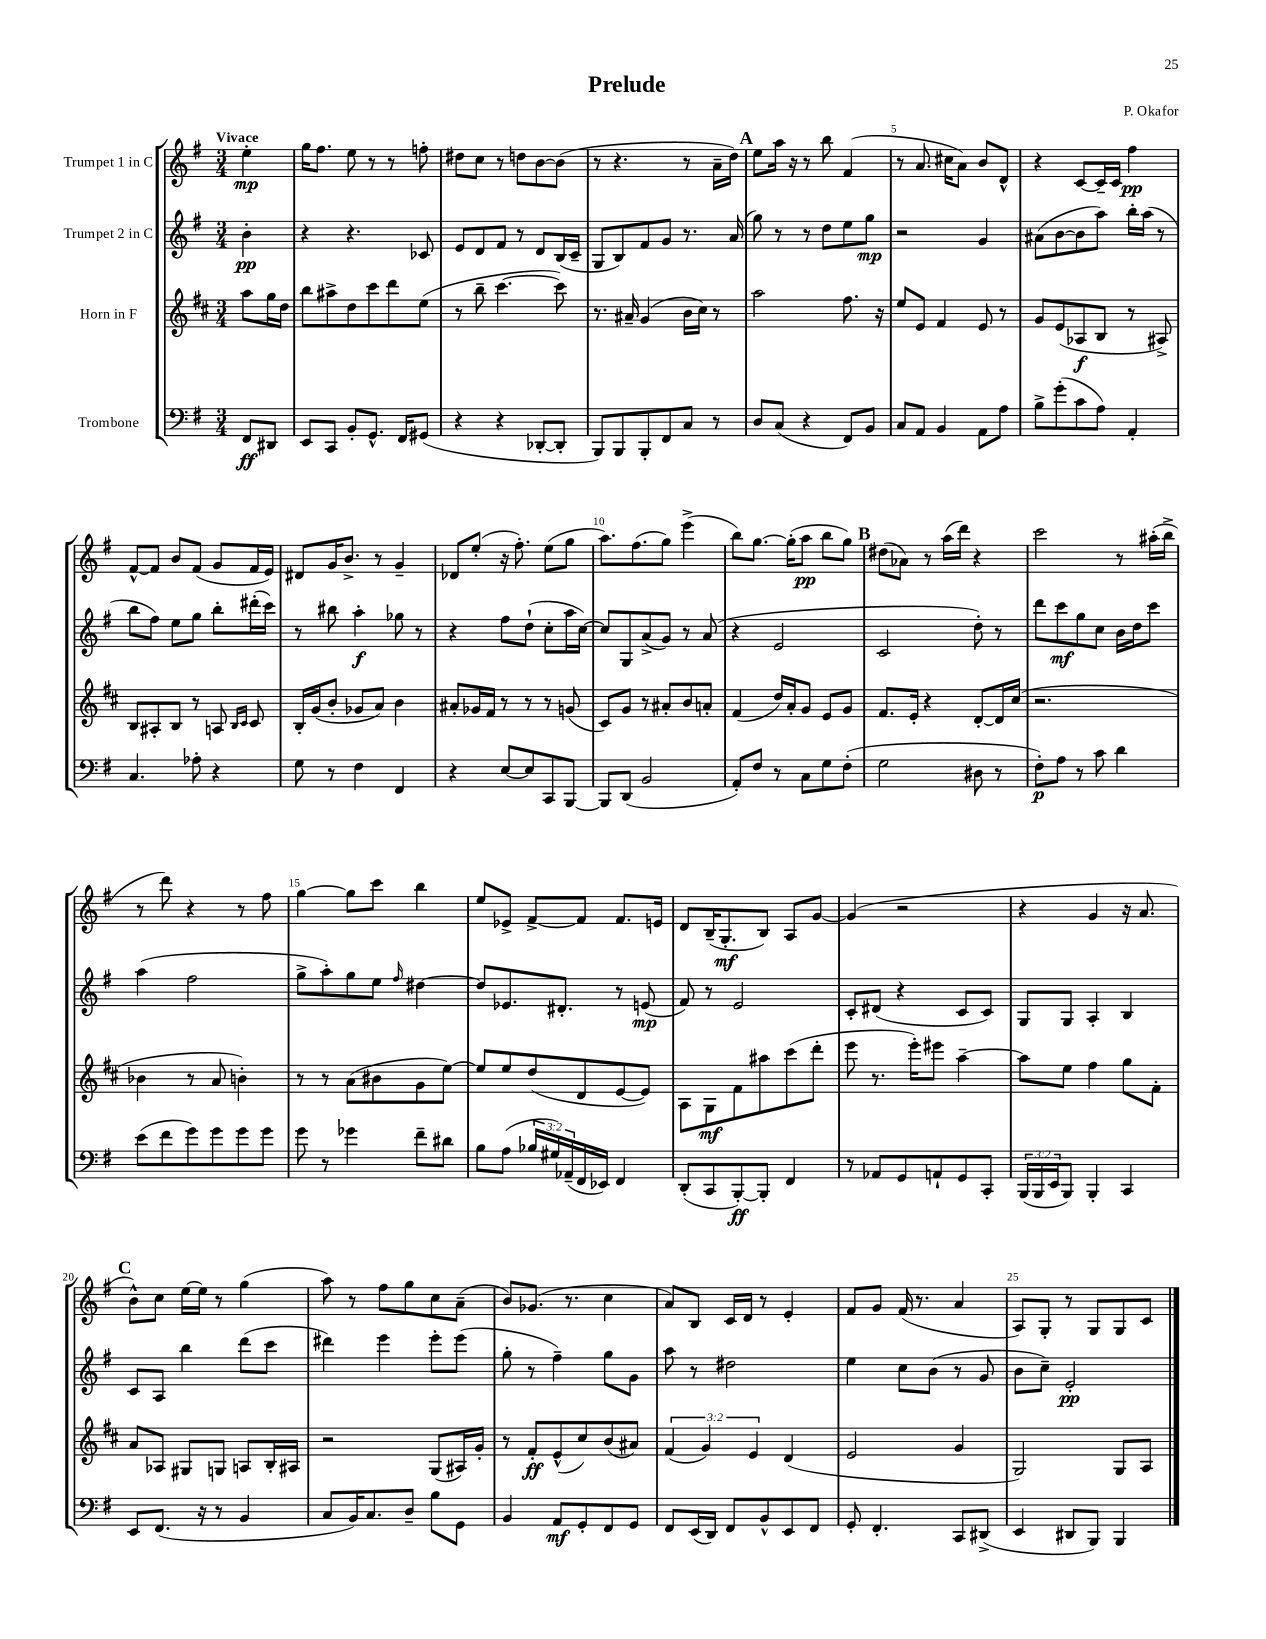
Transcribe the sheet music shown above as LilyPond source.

\header { title = "Prelude" composer = "P. Okafor" }
<<
\new StaffGroup <<
\new Staff = "s0" \with { instrumentName = "Trumpet 1 in C" } {
    \clef treble \key g \major \numericTimeSignature \time 3/4 \partial 4 \tempo "Vivace"
    e''4-.\mp |
    g''16 fis''8. e''8 r8 r8 f''8-. |
    dis''8 c''8 r8 d''8 b'8~ b'8( |
    r8 r4. r8 a'16-- d''16) |
    \mark \markup { \bold "A" } e''8 a''16 r16 r8 b''8 fis'4( |
    r8 a'8. cis''16 a'8) b'8 d'8-^ |
    r4 c'8~ c'16-- c'16 fis''4\pp |
    fis'8~-^ fis'8 b'8 fis'8( g'8 fis'16 e'16) |
    dis'8 g'16 b'8.-> r8 g'4-- |
    des'8 e''8-.( r16 fis''8.-.) e''8( g''8 |
    a''8.) fis''8.( g''8) e'''4->( |
    b''8) g''8.~ g''16-.( a''8\pp b''8 g''8) |
    \mark \markup { \bold "B" } dis''8( aes'8) r8 a''16( d'''16) r4 |
    c'''2 r8 ais''16-.( b''16-> |
    r8 d'''8) r4 r8 fis''8 |
    g''4~ g''8 c'''8 b''4 |
    e''8 ees'8-> fis'8~-> fis'8 fis'8. e'16 |
    d'8 b16--( g8.-.\mf b8) a8 g'8~ |
    g'4( r2 |
    r4 g'4 r16 a'8. |
    \mark \markup { \bold "C" } b'8-^) c''8 e''16~ e''16 r8 g''4( |
    a''8) r8 fis''8 g''8 c''8 a'8--( |
    b'8) ges'8.( r8. c''4 |
    a'8) b8 c'16 d'16 r8 e'4-. |
    fis'8 g'8 fis'16( r8. a'4 |
    a8) g8-. r8 g8 g8 c'8 \bar "|." |
}
\new Staff = "s1" \with { instrumentName = "Trumpet 2 in C" } {
    \clef treble \key g \major \numericTimeSignature \time 3/4 \partial 4
    b'4-.\pp |
    r4 r4. ces'8 |
    e'8 d'8 fis'8 r8 d'8 b16( c'16-- |
    g8 b8) fis'8 g'8 r8. a'16( |
    \mark \markup { \bold "A" } g''8) r8 r8 d''8 e''8 g''8\mp |
    r2 g'4 |
    ais'8( b'8~ b'8 a''8) b''16-. a''16( r8 |
    b''8 fis''8) e''8 g''8 b''8-. dis'''16-.( c'''16) |
    r8 bis''8 a''4-.\f ges''8 r8 |
    r4 fis''8 d''8-!( c''8-. a''16 c''16~) |
    c''8 g8 a'8->( g'8) r8 a'8( |
    r4 e'2 |
    \mark \markup { \bold "B" } c'2 d''8-.) r8 |
    d'''8 c'''8\mf g''8 c''8 b'16 d''16 c'''8 |
    a''4( fis''2 |
    g''8-> a''8-.) g''8 e''8 \grace { fis''16 } dis''4~ |
    dis''8 ees'8. dis'8.-. r8 e'8\mp( |
    fis'8) r8 e'2 |
    c'8-. dis'8( r4 c'8 c'8) |
    g8 g8 a4-. b4 |
    \mark \markup { \bold "C" } c'8 a8 b''4 d'''8( c'''8 |
    dis'''4) e'''4 e'''8-. e'''8( |
    g''8-. r8 fis''4--) g''8 g'8 |
    a''8 r8 dis''2 |
    e''4 c''8 b'8( r8 g'8 |
    b'8 c''8--) e'2-.\pp \bar "|." |
}
\new Staff = "s2" \with { instrumentName = "Horn in F" } {
    \clef treble \key d \major \numericTimeSignature \time 3/4 \override Staff.TupletNumber.text = #tuplet-number::calc-fraction-text \partial 4
    a''8 g''16 d''16 |
    b''8 ais''8-> d''8 cis'''8 d'''8 e''8( |
    r8 b''8-- cis'''4.~ cis'''8) |
    r8. ais'16-- g'4( b'16 cis''16) r8 |
    \mark \markup { \bold "A" } a''2 fis''8. r16 |
    e''8 e'8 fis'4 e'8 r8 |
    g'8 e'8( aes8\f b8 r8 ais8->) |
    b8 ais8-. b8 r8 a8 \grace { b16 cis'16 } cis'8 |
    b16-. g'16( b'8-. ges'8 a'8) b'4 |
    ais'8-. ges'16 fis'16 r8 r8 r8 g'8( |
    cis'8) g'8 r8 ais'8-. b'8 a'8-. |
    fis'4( d''16) a'16-. g'8 e'8 g'8 |
    \mark \markup { \bold "B" } fis'8. e'16-. r4 d'8~-. d'16 cis''16( |
    r2. |
    bes'4 r8 a'8 b'4-.) |
    r8 r8 a'8( bis'8 g'8 e''8~) |
    e''8 e''8 d''8( d'8 e'8~ e'8) |
    a8 g8\mf fis'8 ais''8 cis'''8( d'''8-. |
    e'''8 r8. e'''16-.) eis'''8 a''4~-- |
    a''8 e''8 fis''4 g''8 fis'8-. |
    \mark \markup { \bold "C" } a'8 aes8 gis8 g8 a8 b16-. ais16 |
    r2 g8( ais16) g'16-. |
    r8 fis'8-.\ff e'8-^( cis''8) b'8( ais'8) |
    \tuplet 3/2 { fis'4( g'4) e'4 } d'4( |
    e'2 g'4 |
    g2) g8 a8 \bar "|." |
}
\new Staff = "s3" \with { instrumentName = "Trombone" } {
    \clef bass \key g \major \numericTimeSignature \time 3/4 \override Staff.TupletNumber.text = #tuplet-number::calc-fraction-text \partial 4
    fis,8\ff dis,8 |
    e,8 c,8 b,8-. g,8.-^ fis,16 gis,8( |
    r4 r4 des,8~-. des,8-. |
    b,,8) b,,8 b,,8-. fis,8 c8 r8 |
    \mark \markup { \bold "A" } d8 c8( r4 fis,8) b,8 |
    c8 a,8 b,4 a,8 a8 |
    b8-> g'8-.( c'8 a8) a,4-. |
    c4. aes8-. r4 |
    g8 r8 fis4 fis,4 |
    r4 e8~ e8 c,8 b,,8~ |
    b,,8 d,8( b,2 |
    a,8-.) fis8 r8 c8 g8 fis8-.( |
    \mark \markup { \bold "B" } g2 dis8 r8 |
    fis8-.\p) a8 r8 c'8 d'4 |
    e'8( fis'8 g'8) g'8 g'8 g'8 |
    g'8 r8 ges'4 fis'8-- dis'8 |
    b8 a8( \tuplet 3/2 { bes16 gis16) aes,16--( } fis,16 ees,16) fis,4 |
    d,8-.( c,8 b,,8~-.\ff) b,,8-. fis,4 |
    r8 aes,8 g,8 a,8-! g,8 c,8-. |
    \tuplet 3/2 { b,,16( b,,16 e,16 } b,,8) b,,4-. c,4 |
    \mark \markup { \bold "C" } e,8 fis,8.( r16 r8 b,4 |
    c8 b,16) c8. d8-- b8 g,8 |
    b,4 a,8\mf g,8-. fis,8 g,8 |
    fis,8 e,16( d,16) fis,8 b,8-^ e,8 fis,8 |
    g,8-. fis,4.-. c,8 dis,8->( |
    e,4 dis,8 b,,8) b,,4 \bar "|." |
}
>>
>>
\layout { \context { \Score \override BarNumber.break-visibility = ##(#f #t #t) barNumberVisibility = #(every-nth-bar-number-visible 5) } }
